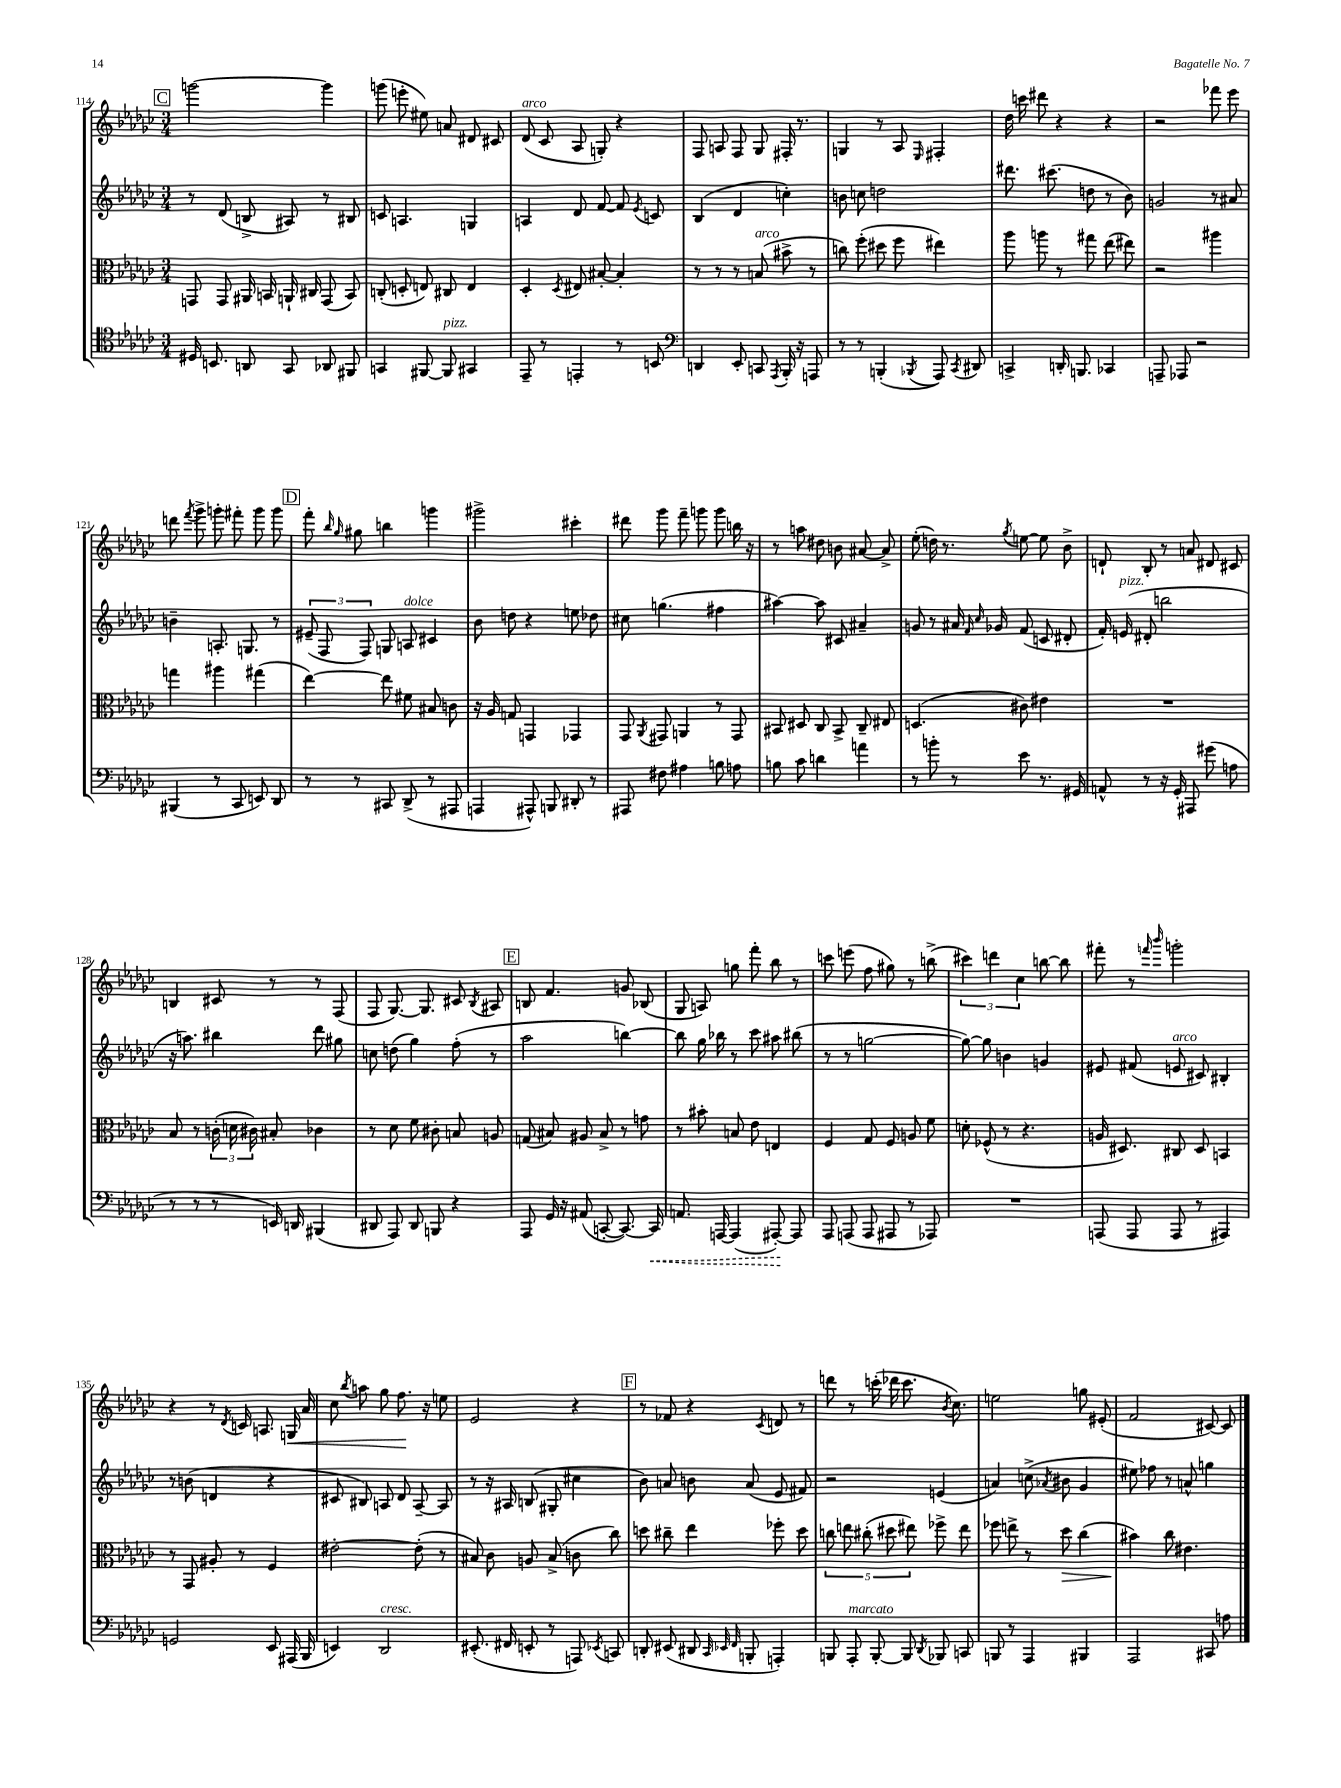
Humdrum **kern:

**kern	**kern	**kern	**kern
*staff4	*staff3	*staff2	*staff1
*clefC4	*clefC3	*clefG2	*clefG2
*k[b-e-a-d-g-c-]	*k[b-e-a-d-g-c-]	*k[b-e-a-d-g-c-]	*k[b-e-a-d-g-c-]
*M3/4	*M3/4	*M3/4	*M3/4
16D#	8GG	8r	[2ggg
8.BB	.	.	.
.	8GG	(8d-	.
8AA	16AA#	8B^	.
.	16BB	.	.
8GG-	16AA`	8A#)	.
.	16C#	.	.
8AA-	(8GG	8r	4ggg]
8FF#	8BB)	8B#	.
=	=	=	=
4GG	(8C'	8c	(8ggg
.	8D'	4.A	8eee'
[8FF#	8E)	.	8ee#)
8FF#]	8C#	.	8a
4GG#	4E	4G	8d#
.	.	.	8c#
=	=	=	=
8EE-~	4D-'	4A	(8d-
8r	.	.	8c-
.	8qD-	.	.
4EE'	8E#	8d-	8A-
.	[8B#'	[8f	8G')
8r	4B#']	8f]	4r
.	.	8qe-	.
8BB	.	8c	.
=	=	=	=
*clefF4	*	*	*
4DD	8r	(4B-	8F
.	8r	.	8A
8EE-'	8r	4d-	8F
8CC	(8B	.	8G-
8qAAA-	.	.	.
16BBB-'	8b#^	4cc')	16F#'
16r	.	.	8.r
8AAA	8r	.	.
=	=	=	=
8r	8cc)	8b	4G
8r	(8ff'	8cc	.
(4BBB'	8dd#	2dd	8r
.	8ff	.	8A-
8qBBB-	.	.	16qqE-
8AAA-)	4ee#)	.	4F#'
8qCC-	.	.	.
8DD#	.	.	.
=	=	=	=
4CC^	8aa-	8.ddd#	16dd-
.	.	.	16ccc
.	8aa	.	8ddd#
.	.	(8.ccc#	.
16DD'	8r	.	4r
8.BBB	.	.	.
.	8gg#	8dd	.
4CC-	(8ee-	8r	4r
.	8ee#)	8b-)	.
=	=	=	=
8AAA~	2r	2g	2r
8AAA-	.	.	.
2r	.	.	.
.	4aa#	8r	8fff-
.	.	8a#	8eee-
=	=	=	=
(4BBB#	4gg	4b~	8ddd
.	.	.	8qfff
.	.	.	8ggg-^
8r	4aa#	8.A'	8ggg'
8CC-	.	.	8fff#'
.	.	8.G	.
8EE)	(4gg#	.	8ggg
8DD-	.	8r	8ggg
=	=	=	=
8r	[4ee-)	(12e#~	8fff'
.	.	12F	.
.	.	.	16qqbb-
.	.	.	16qqgg-
8r	.	.	8gg#
.	.	12F)	.
8CC#	8ee-]	8G	4bb
(8DD-^	8f#	8A	.
8r	8B#	4c#	4ggg
8AAA#	8c	.	.
=	=	=	=
4AAA	16r	8b-	2ggg#^
.	16A-	.	.
.	8G	8dd	.
8AAA#^^)	4GG	4r	.
8BBB	.	.	.
8DD#'	4GG-	8ee	4ccc#'
8r	.	8dd-	.
=	=	=	=
8AAA#	8GG-	8cc#	8ddd#
.	8qAA-	.	.
8F#	8GG#	(4.gg	8ggg-
4A#	4AA	.	8fff~
.	.	.	8ggg
8B	8r	4ff#	8ggg
8A	8GG#	.	16bb
.	.	.	16r
=	=	=	=
8B	8BB#	[4aa#)	8r
8c-	8D#	.	8aa
4d	8C-	8aa#]	8dd#
.	8BB#^	8c#	8b
4a	8C-~	4a#~	[8a#
.	8E#	.	8a#^]
=	=	=	=
8r	(4.D	8g	(8ee-'
8b'	.	8r	16dd)
.	.	.	8.r
8r	.	16a#	.
.	.	16qqf	.
.	.	16qqcc-	.
.	.	16g-	.
.	.	.	8qgg-
8e-	8c#)	(8f	[8ee
8.r	4e#	8c	8ee]
.	.	8d#'	8b-^
16GG#	.	.	.
=	=	=	=
8AA^^	2.r	16f')	8d`
.	.	(16e	.
8r	.	8d#'	8B-'
16r	.	2bb	8r
16GG-'	.	.	.
8AAA#	.	.	8a
(8g#	.	.	8d#
8A	.	.	8c#
=	=	=	=
8r	8B-	16r	4B
.	.	8.aa)	.
8r	8r	.	.
8r	(24c'	4bb#	8c#
.	24d	.	.
.	24c#)	.	.
16EE)	8B#'	.	8r
16DD	.	.	.
(4BBB#	4c-	8ddd-	8r
.	.	8gg#	(8F
=	=	=	=
8DD#	8r	8cc	8F
8AAA-)	8d-	(8dd	[8.G-)
8DD#	8f	4gg-)	.
.	.	.	8.G-]
8BBB	8c#'	.	.
4r	8B	(8ff'	8c#
.	.	.	8qB-
.	8A	8r	8A#
=	=	=	=
8AAA-	(8G	2aa-	8B
16GG-	8B#)	.	4.f
16r	.	.	.
(8AA#	8A#	.	.
[8CC'	8B#^	.	.
8.CC_)	8r	[4bb)	8g
.	8g	.	(8B-
16CC]	.	.	.
=	=	=	=
8.AA	8r	8bb]	8G-
.	8b#'	16gg-	8A)
[16AAA	.	16bb-	.
(4AAA]	8B	8r	8gg
.	8e-	8ccc-	8fff'
[8AAA#')	4E	8aa#	8bb-
8AAA#]	.	(8bb#	8r
=	=	=	=
8AAA-	4F	8r	8ccc
(8AAA	.	8r	(8eee
8AAA	8G-	[2gg	8ff
8AAA#	8F	.	8gg#)
8r	8A	.	8r
8AAA-)	8f	.	(8bb^
=	=	=	=
2.r	8d'	8gg_)	6ccc#)
.	(8F-^^	8gg]	.
.	.	.	6ddd
.	8r	4b	.
.	.	.	6cc-
.	4.r	.	.
.	.	4g	[8bb
.	.	.	8bb]
=	=	=	=
(8AAA	16A	8e#	8fff#'
.	8.D#)	.	.
8AAA	.	(8f#	8r
.	.	.	16qqfff
.	.	.	16qqbbb-
8AAA	8C#	8e	2ggg'
8r	8D#	8c#)	.
4AAA#)	4BB	4B#'	.
=	=	=	=
2GG	8r	8r	4r
.	8GG-	(8b	.
.	8A#'	4d	8r
.	.	.	8qd-
.	8r	.	16c
.	.	.	8.A
8EE-	4F	4r	.
(16AAA#	.	.	16G
16BBB-	.	.	16a-
=	=	=	=
4EE)	[2e#'	8c#	8cc-
.	.	.	8qbb-
.	.	8B#)	8aa
2DD-	.	8A	8gg-
.	.	8d-	8.ff
.	(8e#']	[8A~	.
.	.	.	16r
.	8r	8A]	8ee
=	=	=	=
(8.EE#'	8B#)	8r	2e-
.	8c-	16r	.
16FF#	.	16A#	.
8EE'	8A	(8B	.
8r	(8B#^	8G#'	.
8AAA)	8c	4cc#	4r
8qEE-	.	.	.
8CC	8cc-)	.	.
=	=	=	=
8DD'	8dd	8b-)	8r
(8EE#	8cc#~	8a	8f-
8DD#	4ee-	8b	4r
32qqCC-	.	.	.
32qqEE-	.	.	.
32qqFF	.	.	.
8BBB'	.	(8a	.
.	.	.	8qc-
4AAA')	8ff-'	8e-	8d
.	8dd	8f#)	8r
=	=	=	=
8BBB	10cc	2r	8ddd
.	10ee	.	.
8AAA-'	.	.	8r
.	(10cc#'	.	.
[8BBB'	.	.	(16ccc'
.	10dd#	.	.
.	.	.	16ddd-
8BBB]	.	.	8.ccc
.	10ee#)	.	.
8qDD-	.	.	.
8BBB-	8ff-^	(4e	.
.	.	.	8qb-
.	.	.	8.cc-)
8CC	8ee#	.	.
=	=	=	=
8BBB	8ff-	4a)	2ee
8r	8ee^	.	.
4AAA-	8r	(8cc^	.
.	.	8qa-	.
.	8dd-	8b#	.
4BBB#	(4cc-	4g-	8gg
.	.	.	(8e#'
=	=	=	=
2AAA-	4b#)	8ee#)	2f
.	.	8ff-	.
.	8cc-	8r	.
.	4.e#	8a^^	.
8CC#	.	4gg	[8c#)
8A	.	.	8c#]
==	==	==	==
*-	*-	*-	*-
